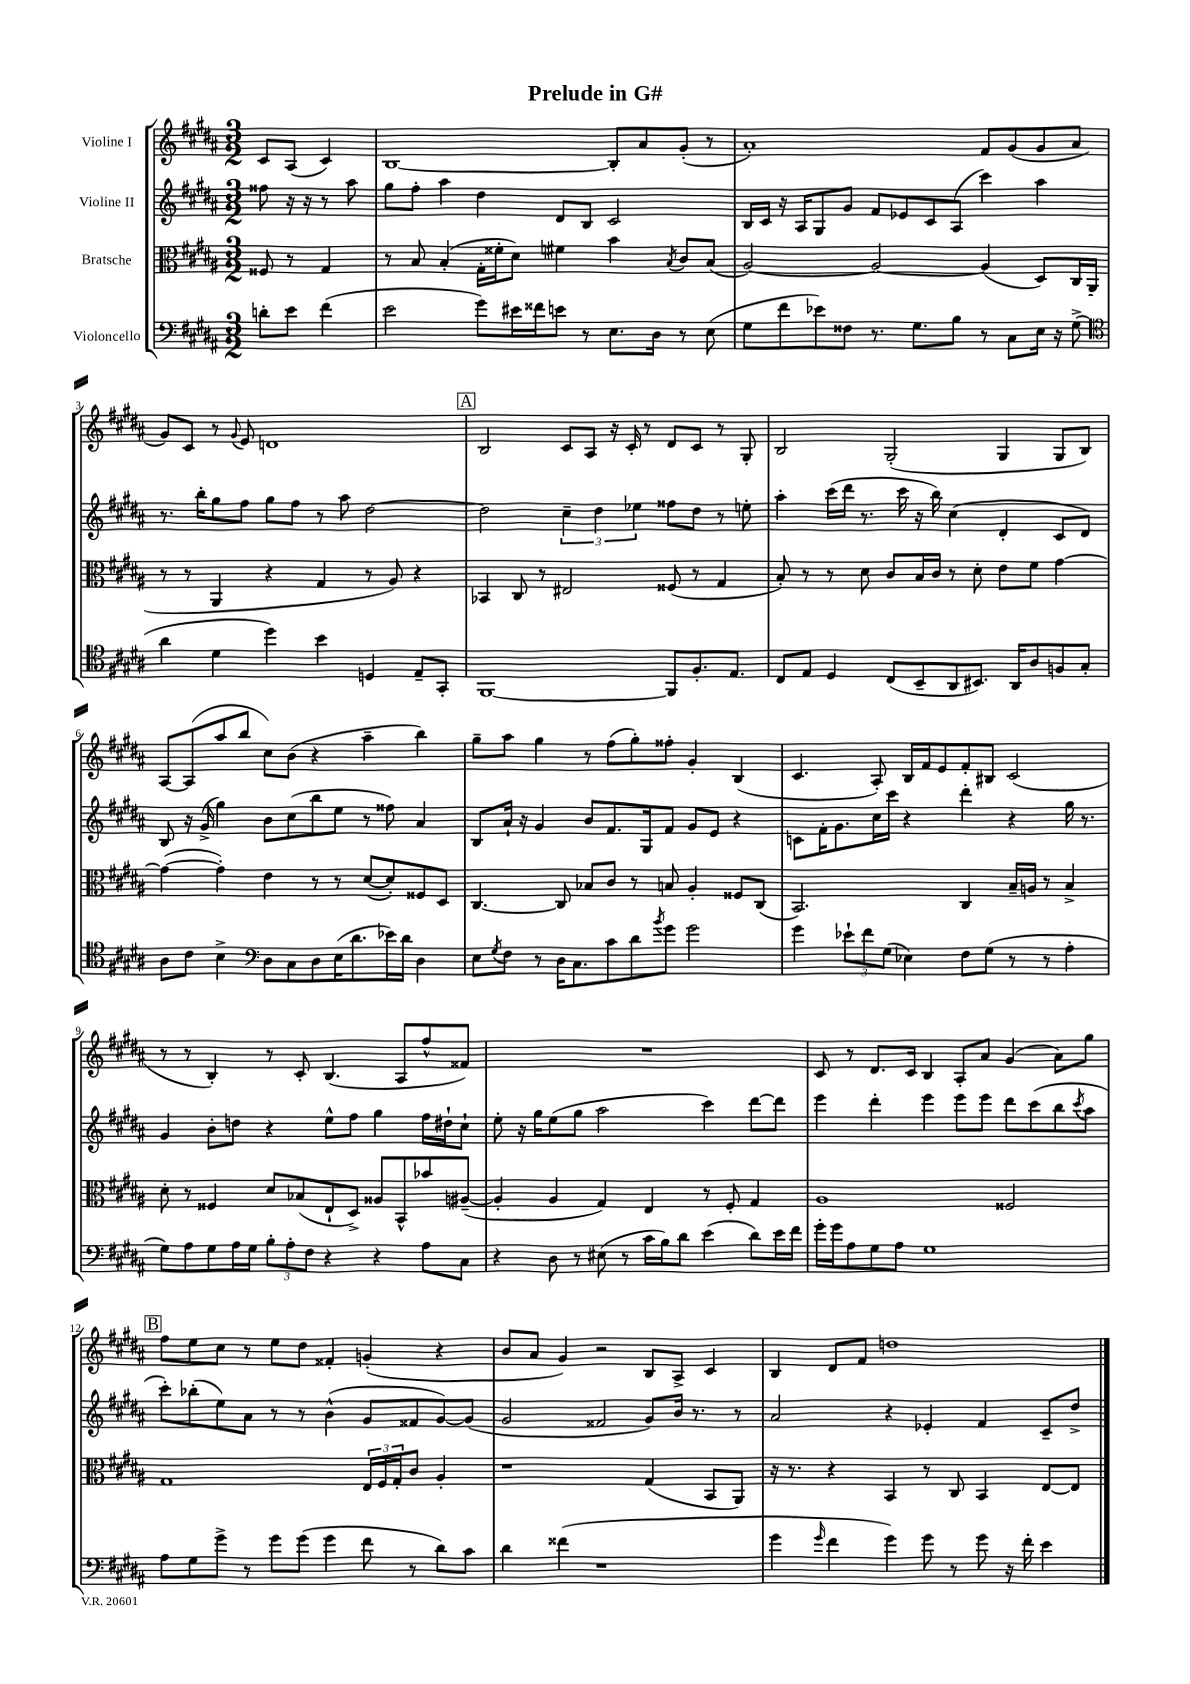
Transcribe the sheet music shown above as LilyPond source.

\header { title = "Prelude in G#" }
<<
\new StaffGroup <<
\new Staff = "s0" \with { instrumentName = "Violine I" } {
    \clef treble \key b \major \numericTimeSignature \time 3/2 \partial 2
    cis'8 ais8( cis'4) |
    b1~ b8-. ais'8 gis'8-.( r8 |
    ais'1-.) fis'8 gis'8( gis'8 ais'8 |
    gis'8) cis'8 r8 \appoggiatura { gis'8 } e'8 d'1 |
    \mark \markup { \box "A" } b2 cis'8 ais8 r16 cis'16-. r8 dis'8 cis'8 r8 gis8-. |
    b2 gis2-.( gis4 gis8 b8) |
    ais8~ ais8( ais''8 b''8 cis''8) b'8( r4 ais''4-- b''4) |
    gis''8-- ais''8 gis''4 r8 fis''8( gis''8-.) fisis''8-. gis'4-. b4( |
    cis'4. ais8-.) b16 fis'16 e'8 fis'8-. bis8 cis'2( |
    r8 r8 b4-.) r8 cis'8-. b4.( ais8 fis''8-^ fisis'8) |
    R1. |
    cis'8 r8 dis'8. cis'16 b4 ais8-. ais'8 gis'4( ais'8) gis''8 |
    \mark \markup { \box "B" } fis''8 e''8 cis''8 r8 e''8 dis''8 fisis'4-. g'4-.( r4 |
    b'8 ais'8 gis'4) r2 b8 ais8-> cis'4 |
    b4 dis'8 fis'8 d''1 \bar "|." |
}
\new Staff = "s1" \with { instrumentName = "Violine II" } {
    \clef treble \key b \major \numericTimeSignature \time 3/2 \partial 2
    fisis''8 r16 r16 r8 ais''8 |
    gis''8 fis''8-. ais''4 dis''4 dis'8 b8 cis'2 |
    b16 cis'16 r16 ais16 gis8 gis'8 fis'8 ees'8 cis'8 ais8( cis'''4) ais''4 |
    r8. b''16-. gis''8 fis''8 gis''8 fis''8 r8 ais''8 dis''2~ |
    \mark \markup { \box "A" } dis''2 \tuplet 3/2 { cis''4-- dis''4 ees''4 } fisis''8 dis''8 r8 e''8-. |
    ais''4-. cis'''16( dis'''16 r8. cis'''16 r16 b''16) cis''4( dis'4-. cis'8 dis'8) |
    b8 r16 gis'16->( gis''4) b'8 cis''8( b''8 e''8 r8 fisis''8) ais'4 |
    b8 ais'16-! r16 gis'4 b'8 fis'8. gis16 fis'8 gis'8 e'8 r4 |
    c'8 fis'16-. gis'8. cis''16 cis'''16 r4 dis'''4-. r4 gis''16 r8. |
    gis'4 b'8-. d''8 r4 e''8-^ fis''8 gis''4 fis''16 dis''16-! cis''8-! |
    e''8-. r16 gis''16 e''8( gis''8 ais''2 cis'''4) dis'''8~ dis'''8 |
    e'''4 dis'''4-. e'''4 e'''8 e'''8 dis'''8 cis'''8( b''8 \acciaccatura { cis'''8 } ais''8 |
    \mark \markup { \box "B" } cis'''8-.) bes''8-.( e''8) ais'8 r8 r8 b'4-^( gis'8 fisis'8 gis'8~) gis'8( |
    gis'2 fisis'2 gis'8) b'16 r8. r8 |
    ais'2 r4 ees'4-. fis'4 cis'8-- dis''8-> \bar "|." |
}
\new Staff = "s2" \with { instrumentName = "Bratsche" } {
    \clef alto \key b \major \numericTimeSignature \time 3/2 \partial 2
    fisis8 r8 gis4 |
    r8 b8 b4-.( gis16-. fisis'16-. dis'8) fis'4 b'4 \acciaccatura { b8 } cis'8 b8( |
    ais2~) ais2~ ais4( dis8) cis16 ais,16( |
    r8 r8 ais,4 r4 gis4 r8 ais8) r4 |
    \mark \markup { \box "A" } bes,4 cis8 r8 eis2 fisis8( r8 gis4 |
    b8-.) r8 r8 dis'8 cis'8 b16 cis'16 r8 dis'8-. e'8 fis'8 gis'4~ |
    gis'4~( gis'4-.) e'4 r8 r8 dis'8~( dis'8-.) fisis8 dis8 |
    cis4.~ cis8 bes8 cis'8 r8 b8 ais4-. fisis8 cis8( |
    b,2.) cis4 b16-- a16 r8 b4-> |
    dis'8-. r8 fisis4 dis'8 bes8( e8-! dis8->) aisis8 b,8-^ bes'8 ais8~--( |
    ais4-. ais4 gis4) e4 r8 fis8-. gis4 |
    ais1 fisis2 |
    \mark \markup { \box "B" } gis1 \tuplet 3/2 { e16 fis16 gis16-. } cis'8 ais4-. |
    r1 gis4( b,8 ais,8) |
    r16 r8. r4 b,4 r8 cis8 b,4 e8~ e8 \bar "|." |
}
\new Staff = "s3" \with { instrumentName = "Violoncello" } {
    \clef bass \key b \major \numericTimeSignature \time 3/2 \partial 2
    d'8-. e'8 fis'4( |
    e'2 gis'8) eis'16 fisis'16 e'8 r8 e8. dis16 r8 e8( |
    gis8 fis'8 ees'8) fisis8 r8. gis8. b8 r8 cis8 e16 r16 gis8->( |
    \clef tenor ais'4 dis'4 dis''4) b'4 d4 e8-- gis,8-. |
    \mark \markup { \box "A" } fis,1~ fis,8 fis8.-. e8. |
    cis8 e8 dis4 cis8( b,8-- ais,8 bis,8.) ais,16 ais8 f8 gis8-. |
    ais8 cis'8 b4-> \clef bass dis8 cis8 dis8 e16( dis'8. ees'16) dis'16 dis4 |
    e8 \acciaccatura { gis8 } fis8 r8 dis16 cis8. cis'8 dis'8 \acciaccatura { b'8 } gis'8 gis'2 |
    gis'4 \tuplet 3/2 { ees'8-! fis'8 gis8( } ees4) fis8 gis8( r8 r8 ais4-. |
    gis8) ais8 gis8 ais16 gis16 \tuplet 3/2 { b8-. ais8-. fis8 } r4 r4 ais8 cis8 |
    r4 dis8 r8 eis8( r8 cis'16 b16) dis'8 e'4( dis'8) e'16 fis'16 |
    gis'16-. gis'16 ais8 gis8 ais8 gis1 |
    \mark \markup { \box "B" } ais8 gis8 gis'8-> r8 gis'8 gis'8( gis'4 fis'8 r8 dis'8) cis'8 |
    dis'4 fisis'4( r1 |
    gis'4 \grace { gis'16 } fis'4 gis'4) gis'8 r8 gis'8 r16 fis'16-. e'4 \bar "|." |
}
>>
>>
